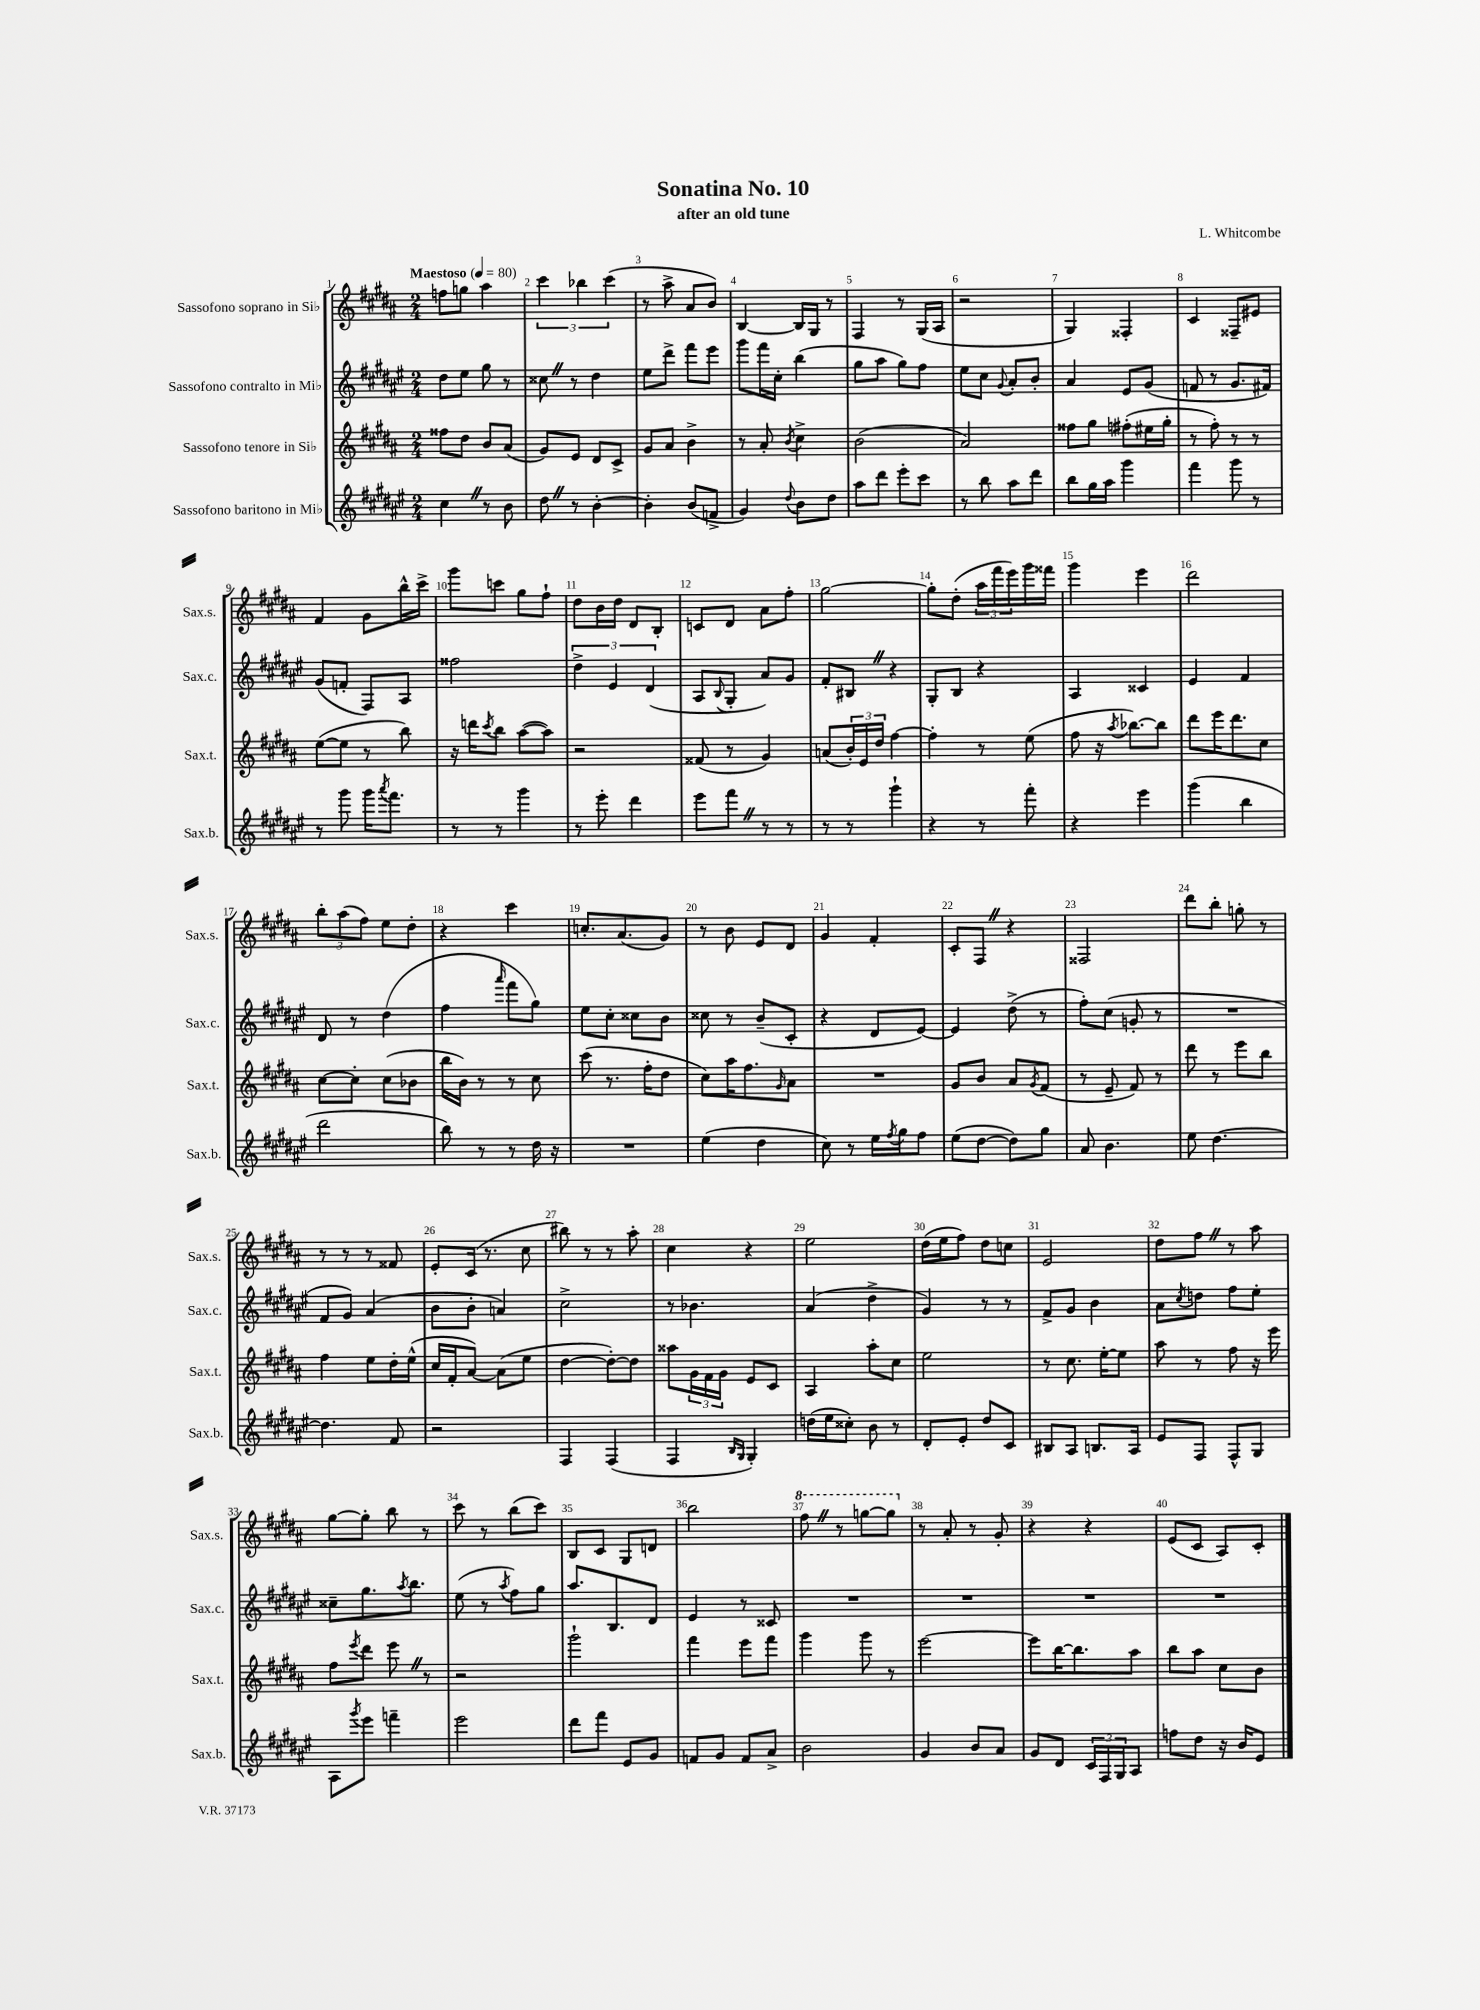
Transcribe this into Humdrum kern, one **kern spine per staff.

**kern	**kern	**kern	**kern
*part4	*part3	*part2	*part1
*staff4	*staff3	*staff2	*staff1
*I"Sassofono baritono in Mi♭	*I"Sassofono tenore in Si♭	*I"Sassofono contralto in Mi♭	*I"Sassofono soprano in Si♭
*I'Sax.b.	*I'Sax.t.	*I'Sax.c.	*I'Sax.s.
*clefG2	*clefG2	*clefG2	*clefG2
*k[f#c#g#d#a#e#]	*k[f#c#g#d#a#]	*k[f#c#g#d#a#e#]	*k[f#c#g#d#a#]
*M2/4	*M2/4	*M2/4	*M2/4
*MM80	*MM80	*MM80	*MM80
=1	=1	=1	=1
!	!	!	!LO:TX:a:B:t=Maestoso
4cc#Z\	8ff##X\L	8dd#\L	8ffn\L
.	8dd#\J	8ee#\J	8ggn\J
8r	8b/L	8gg#\	4aa#\
8b\	(8a#/J	8r	.
=2	=2	=2	=2
8dd#Z\	8g#/L)	8cc##XZ\	6ccc#\
8r	8e/J	8r	.
.	.	.	6bb-X\
[4b'\	8d#/L	4dd#\	.
.	.	.	(6ccc#\
.	8c#^/J	.	.
=3	=3	=3	=3
4b'\]	8g#/L	8ee#\L	8r
.	8a#/J	8ddd#^\J	8aa#^\
(8b/L	4b^\	8fff#\L	8a#/L
8fn^/J	.	8eee#\J	8b/J)
=4	=4	=4	=4
4g#/)	8r	8ggg#\L	[4B/
.	8a#'/	16fff#\L	.
.	.	16cc#'\JJ	.
8qqdd#/	8qb/	.	.
8b\L	4cc#^\	(4bb\	16B/LL]
.	.	.	16G#/JJ
8dd#\J	.	.	8r
=5	=5	=5	=5
8aa#\L	(2b\	8gg#\L	4F#/
8ddd#\J	.	8aa#\J	.
8eee#'\L	.	8gg#\L)	8r
8ccc#\J	.	8ff#\J	(16G#/LL
.	.	.	16A#/JJ
=6	=6	=6	=6
8r	2a#/)	8ee#\L	2r
8bb\	.	8cc#\J	.
.	.	8qqg#/	.
8aa#\L	.	8a#'/L	.
8ddd#\J	.	8b'/J	.
=7	=7	=7	=7
8bb\L	8ff##X\L	4a#/	4G#/)
16gg#\L	8gg#\J	.	.
16aa#\JJ	.	.	.
4ggg#\	(8ff#X'\L	8e#/L	4F##X'/
.	16ee#X\L	(8g#/J	.
.	16gg#'\JJ	.	.
=8	=8	=8	=8
4fff#\	8r	8fn/	4c#/
.	8ff#'\)	8r	.
8ggg#\	8r	8.g#/L	8F##X~/L
8r	8r	.	8e#X/J
.	.	16f#X/Jk)	.
!!LO:LB:g=z
=9	=9	=9	=9
8r	([8ee\L	(8g#/L	4f#/
8ggg#\	8ee\J]	8fn'/J	.
16ggg#\KL	8r	8F#/L)	8g#\L
8qaaa#/	.	.	.
8.fff#\J	.	.	.
.	8bb\)	8A#/J	16bb^^\L
.	.	.	16ccc#^\JJ
=10	=10	=10	=10
8r	16r	2ff##X\	8ggg#\L
.	16dddn\KL	.	.
.	8qccc#/	.	.
8r	8bb\J	.	8cccn\J
4ggg#\	([8aa#\L	.	8gg#\L
.	8aa#\J])	.	8ff#`\J
=11	=11	=11	=11
8r	2r	6dd#^\	8dd#\L
8eee#'\	.	.	16b\L
.	.	6e#/	.
.	.	.	16dd#\JJ
4ddd#\	.	.	8d#/L
.	.	(6d#/	.
.	.	.	8B'/J
=12	=12	=12	=12
8eee#\L	(8f##X/	8A#/L	8cn/L
.	.	8qqB/	.
8fff#Z\J	8r	8G#'/J	8d#/J
8r	4g#/)	8a#/L)	8a#\L
8r	.	8g#/J	8ff#'\J
=13	=13	=13	=13
8r	(8an/L	8f#'/L	[2gg#\
8r	24b'/L)	8B#XZ/J	.
.	24e/	.	.
.	24dd#/JJ	.	.
4ggg#`\	[4ff#\	4r	.
=14	=14	=14	=14
4r	4ff#'\]	8G#'/L	8gg#'\L]
.	.	8B/J	(8dd#'\J
8r	8r	4r	24aa#\LL
.	.	.	24fff#\
.	.	.	24eee\)
8fff#'\	(8ee\	.	16ggg#\
.	.	.	16fff##X\JJ
=15	=15	=15	=15
4r	8ff#\	4A#/	4ggg#\
.	16r	.	.
.	8qaa#/	.	.
.	[8.bb-X\L)	.	.
4eee#\	.	4c##X/	4eee\
.	8bb-\J]	.	.
=16	=16	=16	=16
(4ggg#\	8ddd#\L	4e#/	2ddd#\
.	16eee\K	.	.
.	8.ddd#\	.	.
4bb\	.	4f#/	.
.	8cc#\J	.	.
!!LO:LB:g=z
=17	=17	=17	=17
2ddd#\	[8cc#\L	8d#/	12bb'\L
.	.	.	(12aa#\
.	8cc#'\J]	8r	.
.	.	.	12ff#\J)
.	(8cc#\L	(4dd#\	8ee\L
.	8b-X\J	.	8dd#'\J
=18	=18	=18	=18
8bb\)	16bb\LL	4ff#\	4r
.	16b\JJ)	.	.
8r	8r	.	.
.	.	16qqaaa#/	.
8r	8r	8fff#\L	4ccc#\
16dd#\	8cc#\	8gg#\J)	.
16r	.	.	.
=19	=19	=19	=19
2r	(8ccc#\	8ee#\L	8.ccn'/L
.	8.r	8cc#'\J	.
.	.	.	(8.a#/
.	.	8cc##X\L	.
.	16ff#'\KL	.	.
.	8dd#\J	8b\J	8g#/J)
=20	=20	=20	=20
(4ee#\	8cc#\L)	8cc##X\	8r
.	16aa#\K	8r	8b\
.	8.ff#\	.	.
4dd#\	.	(8b~/L	8e/L
.	16qqg#/	.	.
.	8a#\J	8c#'/J	8d#/J
=21	=21	=21	=21
8cc#\)	2r	4r	4g#/
8r	.	.	.
16ee#\LL	.	8d#/L	4f#'/
8qff#/	.	.	.
16gg#\J	.	.	.
8ff#\J	.	[8e#/J)	.
=22	=22	=22	=22
(8ee#\L	8g#/L	4e#/]	8c#'/L
[8dd#\J	8b/J	.	8F#Z/J
8dd#\L])	8a#/L	(8dd#^\	4r
.	8qg#/	.	.
8gg#\J	(8f#/J	8r	.
=23	=23	=23	=23
8a#/	8r	8ff#'\L)	2F##X/
4.b\	8e~/	(8cc#\J	.
.	8f#/)	8gn'/	.
.	8r	8r	.
=24	=24	=24	=24
8ee#\	8ddd#\	2r	8ddd#\L
[4.dd#\	8r	.	8bb'\J
.	8eee\L	.	8ggn'\
.	8bb\J	.	8r
!!LO:LB:g=z
=25	=25	=25	=25
4.dd#\]	4ff#\	8f#/L	8r
.	.	8g#/J)	8r
.	8ee\L	(4a#/	8r
8f#/	16dd#'\L	.	8f##X/
.	(16ee^^\JJ	.	.
=26	=26	=26	=26
2r	16cc#/LL	8b\L	8e'/L
.	16f#'/J	.	.
.	[8a#/J)	8b'\J	(16c#/Jk
.	.	.	8.r
.	(8a#\L]	4an/)	.
.	8ee\J	.	8cc#\
=27	=27	=27	=27
4F#/	[4dd#\	2cc#^\	8bb#X\)
.	.	.	8r
(4F#/	8dd#'\L_)	.	8r
.	8dd#\J]	.	8aa#'\
=28	=28	=28	=28
4F#/	8aa##X\L	8r	4cc#\
.	24g#\L	4.b-X\	.
.	24f#\	.	.
.	24g#\JJ	.	.
16qqB/LL	.	.	.
16qqG#/JJ	.	.	.
4G#'/)	8e/L	.	4r
.	8c#/J	.	.
=29	=29	=29	=29
(16ddn\LL	4A#/	(4a#/	2ee\
16ee#\J	.	.	.
8cc##X'\J)	.	.	.
8b\	8aa#'\L	4dd#^\	.
8r	8cc#\J	.	.
=30	=30	=30	=30
8d#'/L	2ee\	4g#/)	(16dd#\LL
.	.	.	16ee\J
8e#'/J	.	.	8ff#\J)
8dd#/L	.	8r	8dd#\L
8c#/J	.	8r	8ccn\J
=31	=31	=31	=31
8B#X/L	8r	8f#^/L	2e/
8A#/J	8.cc#\	8g#/J	.
8.Bn/L	.	4b\	.
.	[16ee'\KL	.	.
.	8ee\J]	.	.
16A#/Jk	.	.	.
=32	=32	=32	=32
8e#/L	8aa#\	8a#\L	8dd#\L
.	.	8qcc#/	.
8F#/J	8r	8ddn\J	8ff#Z\J
8F#^^/L	8ff#\	8ff#\L	8r
8G#/J	16r	8ee#'\J	8aa#\
.	16eee\	.	.
!!LO:LB:g=z
=33	=33	=33	=33
8A#\L	8ff#\L	8cc##X~\L	[8gg#\L
8qggg#/	8qeee/	.	.
8eee#\J	8ddd#\J	8.gg#\	8gg#'\J]
4fffn~\	8eeeZ\	.	8bb\
.	.	8qaa#/	.
.	.	8.bb\J	.
.	8r	.	8r
=34	=34	=34	=34
2eee#\	2r	(8ee#\	8ccc#\
.	.	8r	8r
.	.	8qaa#/	.
.	.	8ff#\L)	(8bb\L
.	.	8gg#\J	8ccc#\J)
=35	=35	=35	=35
8ddd#\L	2ggg#`\	8.aa#/L	8B/L
8fff#\J	.	.	8c#/J
.	.	8.B/	.
8e#/L	.	.	8G#/L
8g#/J	.	8d#/J	8dn/J
=36	=36	=36	=36
8fn/L	4fff#\	4e#/	2bb\
8g#/J	.	.	.
8f/L	8eee\L	8r	.
8a#^/J	8fff#\J	8c##X/	.
=37	=37	=37	=37
*	*	*	*8va
2b\	4ggg#\	2r	8fff#Z\
.	.	.	8r
.	8ggg#\	.	[8gggn\L
.	8r	.	8ggg\J]
=38	=38	=38	=38
*	*	*	*X8va
4g#/	[2eee\	2r	8r
.	.	.	8a#'/
8b/L	.	.	8r
8a#/J	.	.	8g#'/
=39	=39	=39	=39
8g#/L	8eee\L]	2r	4r
8d#/J	[16bb\K	.	.
.	8.bb\]	.	.
24c#/LL	.	.	4r
24F#/	.	.	.
24G#/J	.	.	.
8A#/J	8aa#\J	.	.
=40	=40	=40	=40
8ffn\L	8bb\L	2r	(8e/L
8dd#\J	8aa#\J	.	8c#/J
16r	8cc#\L	.	8A#/L)
16b/KL	.	.	.
8e#/J	8b\J	.	8c#'/J
==	==	==	==
*-	*-	*-	*-
